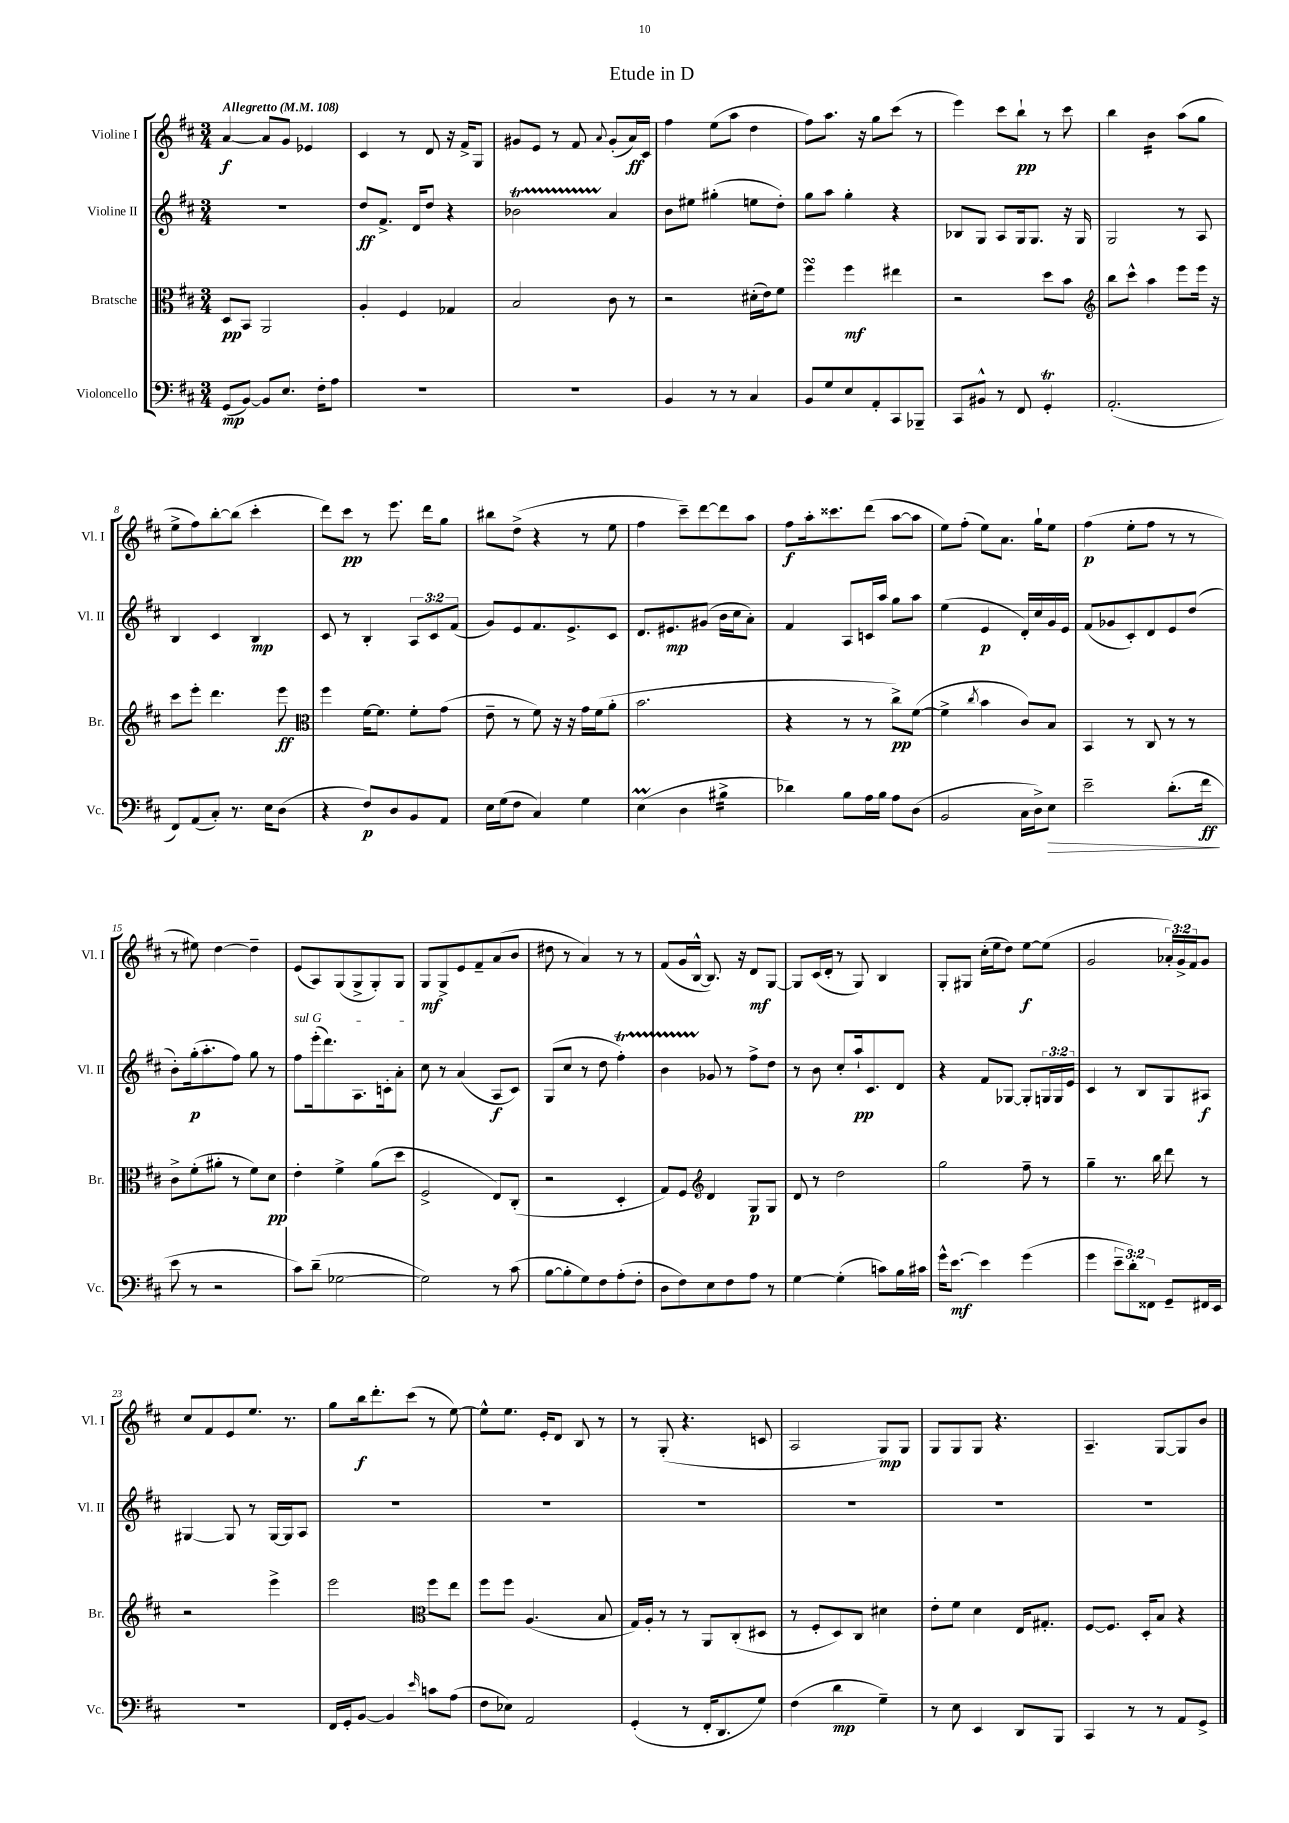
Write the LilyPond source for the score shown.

\header { title = "Etude in D" }
<<
\new StaffGroup <<
\new Staff = "s0" \with { instrumentName = "Violine I" shortInstrumentName = "Vl. I" } {
    \clef treble \key d \major \numericTimeSignature \time 3/4 \override Staff.TupletNumber.text = #tuplet-number::calc-fraction-text \tempo "Allegretto" 4 = 108
    a'4~\f a'8 g'8 ees'4 |
    cis'4 r8 d'8 r16 fis'16-> g8 |
    gis'8 e'8 r8 fis'8 \appoggiatura { a'8 } gis'8-.( a'16\ff) cis'16 |
    fis''4 e''8( a''8 d''4 |
    fis''8) a''8. r16 g''8 cis'''8( r8 |
    e'''4) cis'''8 b''8-!\pp r8 cis'''8 |
    b''4 b'4:16 a''8( g''8 |
    e''8-> fis''8) b''8~-. b''8( cis'''4-. |
    d'''8) cis'''8\pp r8 e'''8. d'''16 g''8 |
    bis''8 d''8->( r4 r8 e''8 |
    fis''4 cis'''8--) d'''8~ d'''8 a''8 |
    fis''8\f a''16-. cisis'''8. d'''8( a''8~ a''8 |
    e''8) fis''8-.( e''8) a'8. g''16-! e''8 |
    fis''4\p( e''8-. fis''8 r8 r8 |
    r8 eis''8) d''4~ d''4-- |
    e'8( a8) g8( g8-> g8-.) g8 |
    g8\mf g8-> e'8 fis'8-- a'8( b'8 |
    dis''8 r8 a'4) r8 r8 |
    fis'8( g'16 b16~-^ b8.) r16 d'8\mf g8~ |
    g8 cis'16( d'16-. r8 g8) b4 |
    g8-. gis8 cis''16-.( e''16 d''8) e''8~\f e''8( |
    g'2 \tuplet 3/2 { aes'16-.) g'16-> fis'16 } g'8 |
    cis''8 fis'8 e'8 e''8. r8. |
    g''8 b''16\f d'''8.-. cis'''8( r8 e''8~) |
    e''8-^ e''8. e'16-. d'8 b8 r8 |
    r8 g8-.( r4. c'8 |
    a2 g8\mp) g8 |
    g8 g8 g8 r4. |
    a4.-- g8~ g8 b'8 \bar "|." |
}
\new Staff = "s1" \with { instrumentName = "Violine II" shortInstrumentName = "Vl. II" } {
    \clef treble \key d \major \numericTimeSignature \time 3/4 \override Staff.TupletNumber.text = #tuplet-number::calc-fraction-text
    R2. |
    d''8\ff fis'8.-> d'16 d''8 r4 |
    bes'2\startTrillSpan a'4\stopTrillSpan |
    b'8 eis''8 gis''4-.( e''8 d''8-.) |
    g''8 a''8 g''4-. r4 |
    bes8 g8 a8 g16 g8. r16 g16 |
    g2 r8 a8 |
    b4 cis'4 b4\mp |
    cis'8 r8 b4-. \tuplet 3/2 { a8 cis'8 fis'8( } |
    g'8) e'8 fis'8. e'8.-> cis'8 |
    d'8. eis'8.\mp gis'8( b'16 cis''16 a'8-.) |
    fis'4 a8 c'16 a''16 g''8 a''8 |
    e''4( e'4\p d'16-.) cis''16 g'16 e'16 |
    fis'8( ges'8 cis'8-.) d'8 e'8 d''8( |
    b'8-.) g''16-.\p( a''8.-. fis''8) g''8 r8 |
    \once \override TextSpanner.bound-details.left.text = \markup { \italic "sul G" } fis''8\startTextSpan e'''16-.( d'''8.) a8. c'16-. a'8-. |
    cis''8\stopTextSpan r8 a'4( a8\f cis'8) |
    g8( cis''8 r8 d''8 fis''4-.\startTrillSpan) |
    b'4 ges'8\stopTrillSpan r8 fis''8-> d''8 |
    r8 b'8 cis''8-. a''16-!\pp cis'8. d'8 |
    r4 fis'8 ges8~ ges8-. \tuplet 3/2 { g16 g16 e'16 } |
    cis'4 r8 b8 g8 ais8\f |
    gis4~ gis8 r8 gis16~ gis16 a8 |
    R2. |
    R2. |
    R2. |
    R2. |
    R2. |
    r2. \bar "|." |
}
\new Staff = "s2" \with { instrumentName = "Bratsche" shortInstrumentName = "Br." } {
    \clef alto \key d \major \numericTimeSignature \time 3/4
    d8\pp b,8 a,2 |
    a4-. fis4 ges4 |
    b2 cis'8 r8 |
    r2 dis'16-.( e'16) fis'8 |
    fis''4\turn fis''4\mf eis''4 |
    r2 d''8 b'8 |
    \clef treble b''8 cis'''8-^ a''4 e'''8 e'''16 r16 |
    cis'''8 e'''8-. d'''4. e'''8\ff |
    \clef alto fis''4 fis'16~ fis'8. fis'8-. g'8( |
    e'8-- r8 fis'8) r16 r16 g'16 fis'16( a'8-. |
    b'2. |
    r4 r8 r8 cis''8->\pp) fis'8~( |
    fis'4-> \acciaccatura { cis''8 } b'4 cis'8) b8 |
    b,4 r8 cis8 r8 r8 |
    cis'8-> fis'8-.( ais'8-. r8 fis'8) d'8\pp |
    e'4-. fis'4-> a'8( d''8 |
    fis2-> e8) cis8-.( |
    r2 d4-. |
    g8) fis8 \clef treble d'4 g8\p g8 |
    d'8 r8 d''2 |
    g''2 fis''8-- r8 |
    g''4-- r8. b''16 d'''8 r8 |
    r2 e'''4-> |
    e'''2 \clef alto fis''8 e''8 |
    fis''8 fis''8 a4.( b8 |
    g16) a16-. r8 r8 a,8 cis8-.( dis8 |
    r8 fis8-. d8) cis8 dis'4 |
    e'8-. fis'8 d'4 e16 gis8.-. |
    fis8~ fis8. d16-. b8 r4 \bar "|." |
}
\new Staff = "s3" \with { instrumentName = "Violoncello" shortInstrumentName = "Vc." } {
    \clef bass \key d \major \numericTimeSignature \time 3/4 \override Staff.TupletNumber.text = #tuplet-number::calc-fraction-text
    g,8\mp( b,8~) b,8 e8. fis16-. a8 |
    R2. |
    R2. |
    b,4 r8 r8 cis4 |
    b,8 g8 e8 a,8-. cis,8 bes,,8-- |
    cis,8 bis,8-^ r8 fis,8 g,4-.\trill |
    a,2.-.( |
    fis,8) a,8( cis8-.) r8. e16 d8( |
    r4 fis8\p) d8 b,8 a,8 |
    e16 g16( fis8 cis4) g4 |
    e4\prall( d4 bis4:16-> |
    des'4) b8 a16 b16 a8 d8( |
    b,2 cis16 d16->) e8\> |
    e'2-- d'8.-.( fis'16\ff\! |
    e'8 r8 r2 |
    cis'8) d'8--( ges2~ |
    ges2) r8 cis'8( |
    b8~ b8-. g8) fis8 a8-.( fis8-. |
    d8 fis8) e8 fis8 a8 r8 |
    g4~ g4-.( c'8) b16 cis'16 |
    g'16-^ e'8.~\mf e'4 g'4( |
    g'4 \tuplet 3/2 { e'8-- d'8-.) fisis,8 } g,8-- fis,16 e,16 |
    R2. |
    fis,16 g,16-. b,8~ b,4 \grace { e'16 } c'8 a8( |
    fis8 ees8) a,2 |
    g,4-.( r8 fis,16-. d,8. g8) |
    fis4( d'4\mp g4--) |
    r8 e8 e,4 d,8 b,,8 |
    cis,4 r8 r8 a,8 g,8-> \bar "|." |
}
>>
>>
